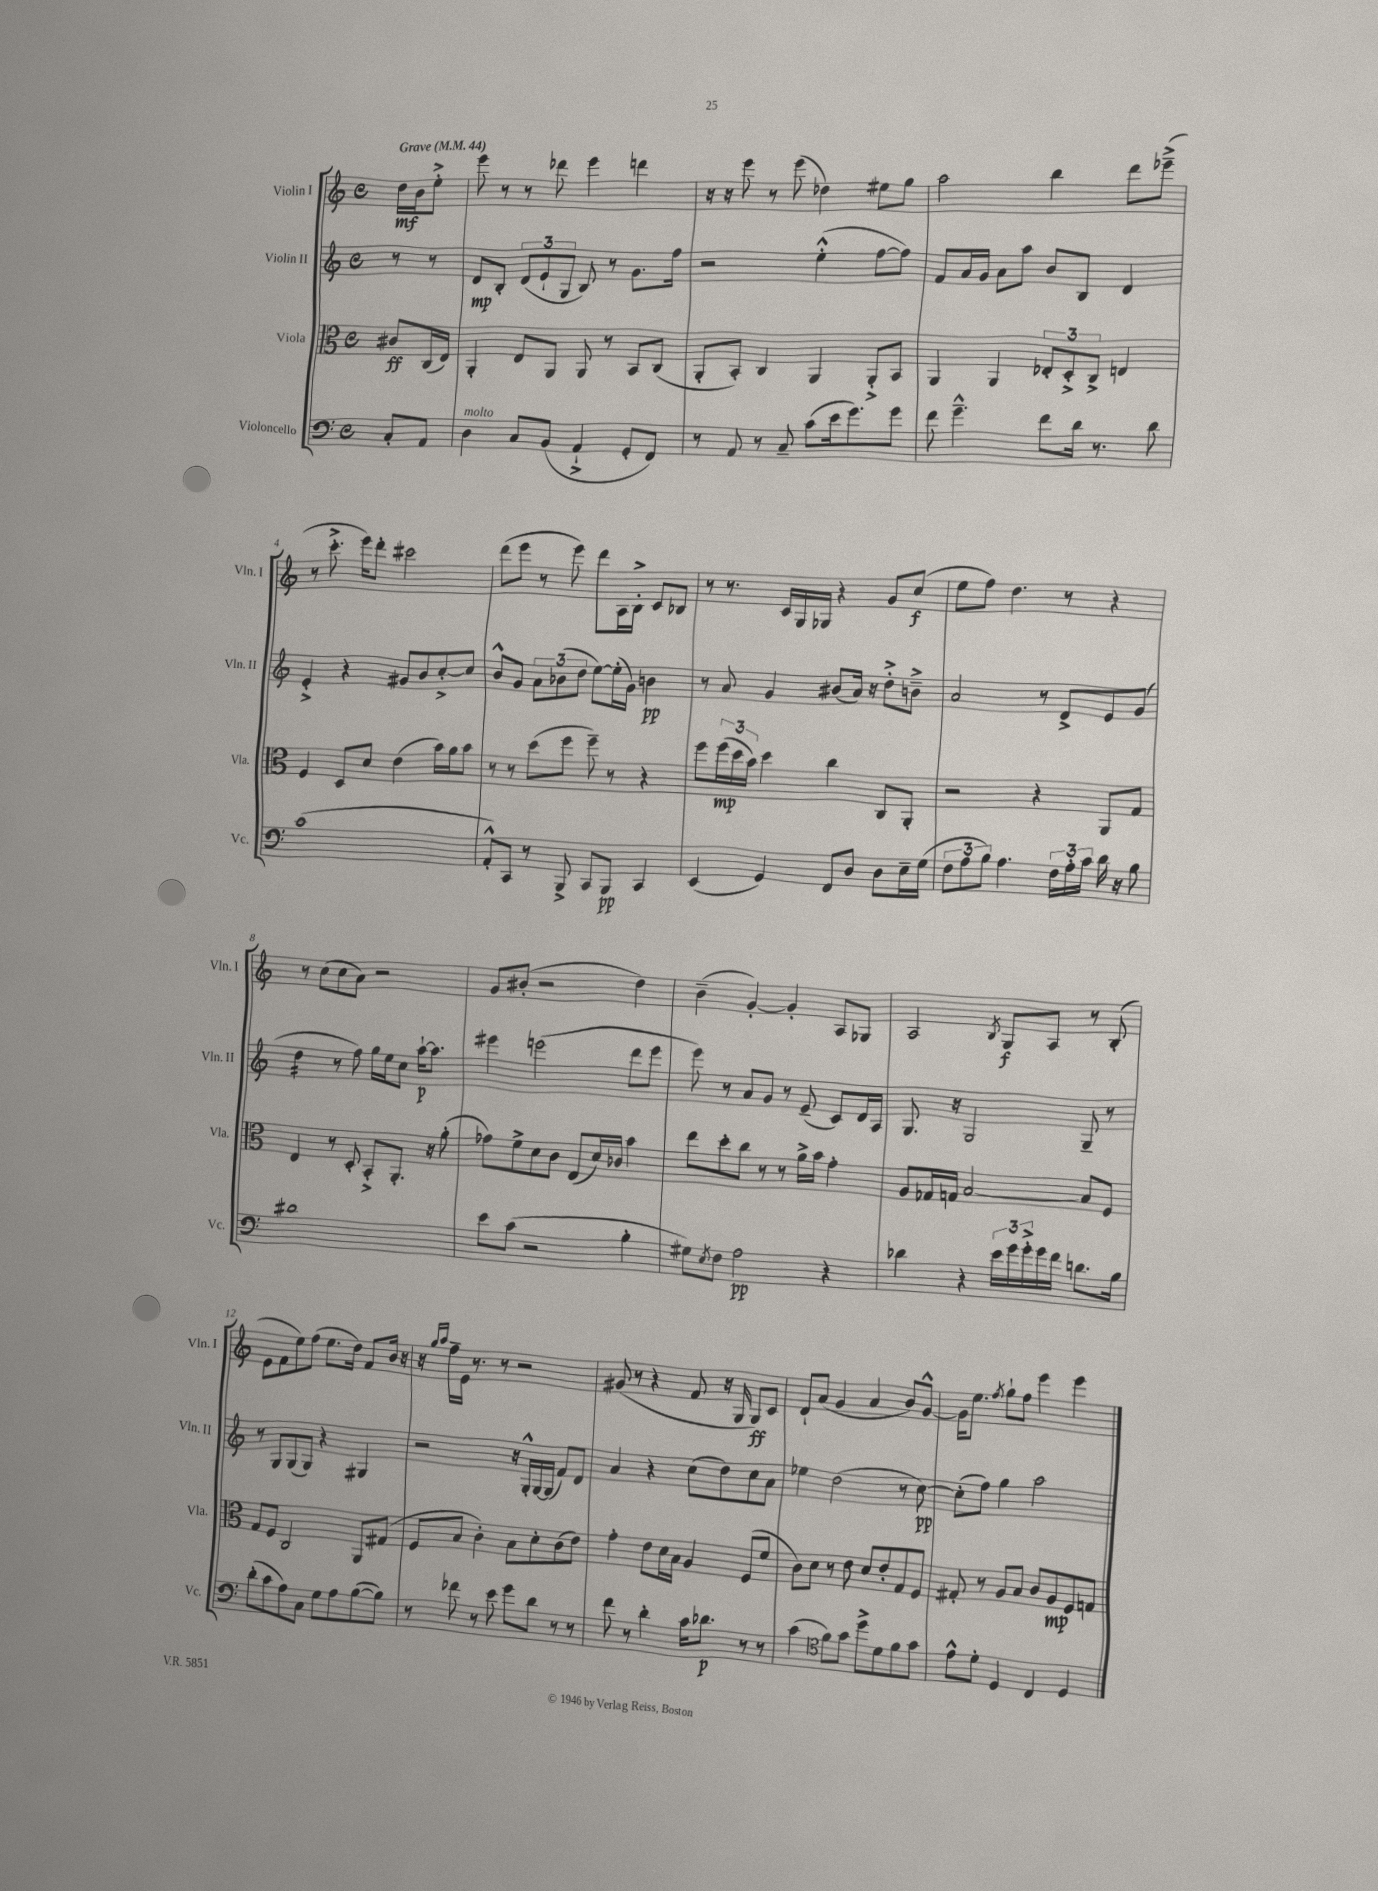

**kern	**kern	**kern	**kern
*staff4	*staff3	*staff2	*staff1
*clefF4	*clefC3	*clefG2	*clefG2
*k[]	*k[]	*k[]	*k[]
*M4/4	*M4/4	*M4/4	*M4/4
*met(c)	*met(c)	*met(c)	*met(c)
*MM44	*MM44	*MM44	*MM44
8C'	8c#	8r	16dd
.	.	.	16b
8AA	(16C	8r	8ee'^
.	16E)	.	.
=	=	=	=
4D	4AA'	8d	8eee
.	.	8B'	8r
8C	8E	(12d	8r
.	.	12e`	.
(8BB	8AA	.	8ddd-
.	.	12G	.
4AA`^	8AA	8B)	4eee
.	8r	8r	.
8GG'	8BB	8.g	4ddd
8FF)	(8C	.	.
.	.	16ff	.
=	=	=	=
8r	8AA'	2r	16r
.	.	.	16r
8AA	8BB')	.	8eee
8r	4C	.	8r
8C~	.	.	(8eee
(8c	4AA	(4ee'^^	4dd-)
16e	.	.	.
8.g)	.	.	.
.	8AA'^	[8ff	8ee#
8g	8BB	8ff])	8gg
=	=	=	=
8f	4AA	8f	2aa
4.g~^^	.	16a	.
.	.	16g	.
.	4AA	8a	.
.	.	8aa	.
8f	12E-'	8b	4bb
.	12D'^	.	.
16d	.	8B	.
.	12C^	.	.
8.r	.	.	.
.	4E	4d	8ddd
8d	.	.	(8eee-~^
=	=	=	=
(1c	4F	4e'^	8r
.	.	.	8.ccc'^
.	8D	4r	.
.	.	.	16eee)
.	8d	.	8ddd'
.	(4e	8g#	2ccc#
.	.	8b	.
.	16b)	[8cc'^	.
.	16a	.	.
.	8b	8cc]	.
=	=	=	=
8AA'^^)	8r	8b^^	(8ddd
8CC	8r	8g	8eee
8r	(8dd	12a	8r
.	.	(12b-	.
8BBB^	8ff	.	8eee)
.	.	12dd	.
8CC	8ff~)	[8ee)	8ddd
8BBB	8r	(16ee']	16A
.	.	16g)	16B'^
4CC	4r	4b	8c
.	.	.	8B-
=	=	=	=
(4EE	8ff	8r	8r
.	(24ff	8a	8.r
.	24dd	.	.
.	24b)	.	.
4GG)	4dd	4g	.
.	.	.	16c
.	.	.	16G
.	.	.	16G-
8FF	4cc	(8b#	4r
8D	.	16a)	.
.	.	16r	.
8D	8C	8dd'^	8g
16E~	8AA'	8b~^	(8cc
(16G	.	.	.
=	=	=	=
12F	2r	2a	8ee
12A	.	.	.
.	.	.	8ff)
12B)	.	.	.
4.A	.	.	4.dd
.	4r	8r	.
24F	.	8d^	8r
24A'	.	.	.
24c	.	.	.
16d	8AA	8e	4r
16r	.	.	.
8B	8G	(8g	.
=	=	=	=
1d#	4E	4dd	8r
.	.	.	(8cc
.	8r	8r	8cc
.	8D'	8ff)	8a)
.	8BB'^	16gg	2r
.	.	16ee	.
.	8.AA'	8cc	.
.	.	[16aa`	.
.	16r	8.aa]	.
.	(8a'	.	.
=	=	=	=
8e	8g-)	4eee#	8g
(8c	8f^	.	(8b#'
2r	8d	(2eee	2r
.	8c	.	.
.	(8E	.	.
.	16d)	.	.
.	16c-	.	.
4B'	4b	8ddd	4dd)
.	.	8eee	.
=	=	=	=
8G#)	8ee	8eee)	(4b~
8qE	.	.	.
8F	8dd'	8r	.
2A	8cc	8a	[4g')
.	8r	8g	.
.	8r	8r	4g']
.	16a^	(8e~	.
.	16b	.	.
4r	4g'	8c)	8A
.	.	16d	8G-
.	.	16A	.
=	=	=	=
4d-	8A	8.G	2A
.	16G-	.	.
.	16G	16r	.
4r	[2B	2G	.
.	.	.	8qB
24e	.	.	8G
24g	.	.	.
24g'^	.	.	.
16g	.	.	8A
16f	.	.	.
8.d	8B]	8G~	8r
.	8F	8r	(8B'
16B	.	.	.
=	=	=	=
(8d'	8G	8r	8e
8c	8F	8G	8f
8A)	2C	(8G	8ee)
8C	.	8G)	(8ff
8G	.	4r	8.ee
8A	.	.	.
.	.	.	16dd)
([8B	8AA	4G#	8f
8B])	(8G#	.	16b
.	.	.	16r
=	=	=	=
8r	8F	2r	16r
.	.	.	16qqgg
.	.	.	16qqaa
.	.	.	16ff~
8f-	8B	.	16e
.	.	.	8.r
8r	4c')	.	.
8e	.	.	8r
8g	8B	16r	2r
.	.	16G'^^	.
8d	8d'	[16G	.
.	.	(16G]	.
8r	(8c	8f)	.
8r	8e)	8d	.
=	=	=	=
8f	4g'	4a	(8g#
8r	.	.	8r
4d'	8e	4r	4r
.	16d	.	.
.	16B	.	.
16c	4A	(8cc	8f
8.d-	.	.	.
.	.	8dd)	16r
.	.	.	16G
8r	(8F	8cc	8G)
8r	8f	8a	8c
=	=	=	=
(4c	8c)	4ee-	8d`
.	8d	.	(8a
*clefC4	*	*	*
8f)	8r	(2dd	4g
8g	8e	.	.
8dd^	8d	.	4a
8d	8e'	.	.
8f	8G	8r	8b)
8g	8F	[8cc)	[8g^^
=	=	=	=
8e^^	8G#'	(8cc']	16g]
.	.	.	8.ee
8d'	8r	8ff)	.
.	.	.	8qff
4D	8A	4gg	8gg`
.	8B	.	8ff
4C	8c	2aa	4eee
.	8A	.	.
4D	8F	.	4eee
.	8G	.	.
==	==	==	==
*-	*-	*-	*-
